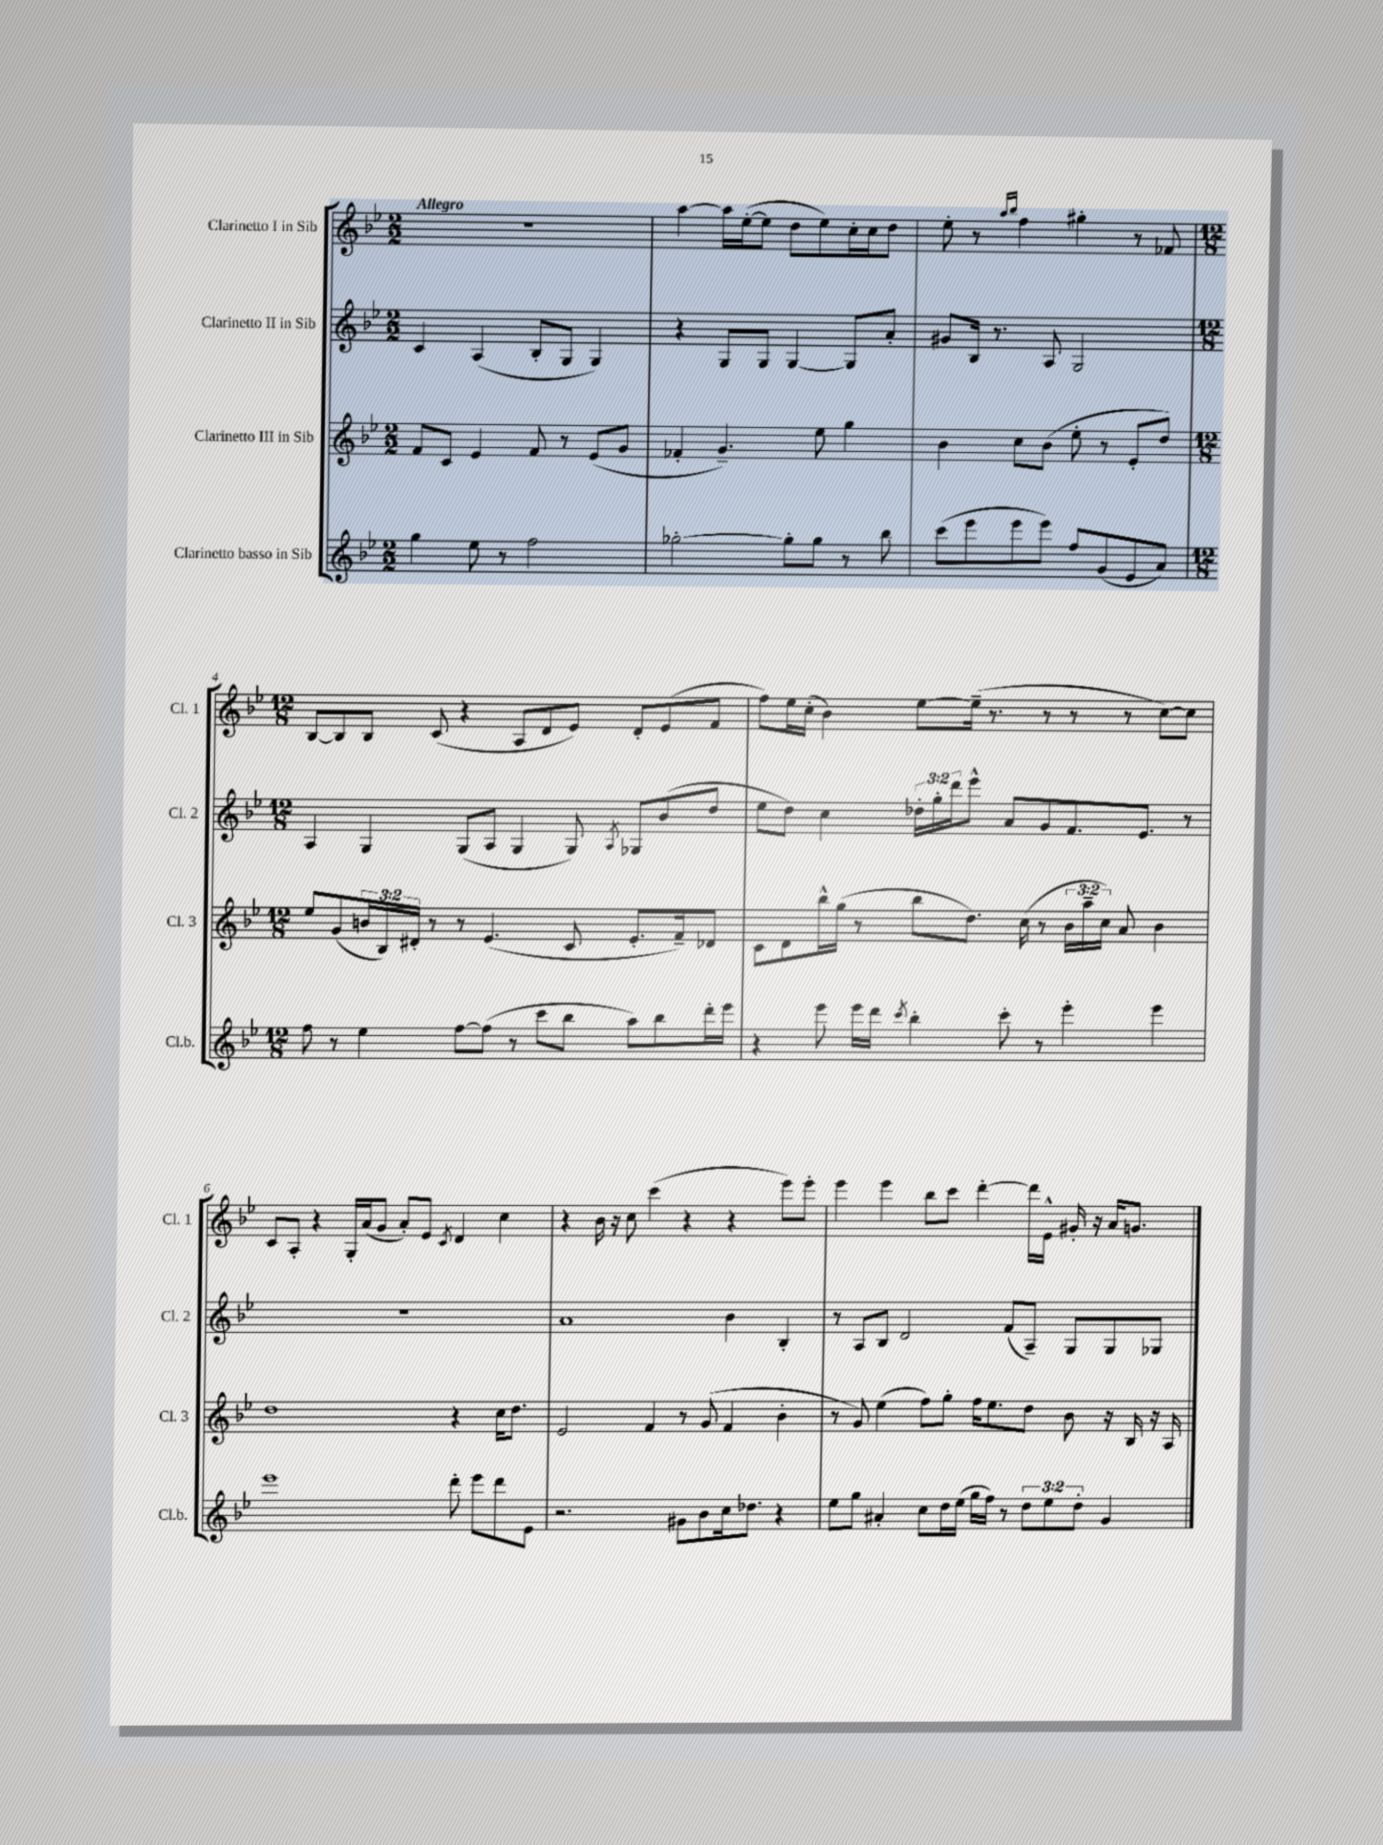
<<
\new StaffGroup <<
\new Staff = "s0" \with { instrumentName = "Clarinetto I in Sib" shortInstrumentName = "Cl. 1" } {
    \clef treble \key bes \major \numericTimeSignature \time 2/2 \tempo "Allegro"
    r1 |
    a''4~ a''16 ees''16~-.( ees''8 d''8 ees''8) c''16-. c''16 d''8 |
    ees''8-. r8 \grace { a''16 bes''16 } f''4 gis''4-. r8 fes'8 |
    \numericTimeSignature \time 12/8 bes8~ bes8 bes8 c'8( r4 a8 d'8 ees'8) d'8-. ees'8( f'8 |
    f''8) ees''16 c''16-.( bes'4) ees''8~ ees''16--( r8. r8 r8 r8 c''8~) c''8 |
    c'8 a8-. r4 g16-. a'16( g'8 a'8-.) ees'8 \acciaccatura { c'8 } d'4 c''4 |
    r4 bes'16 r16 c''8 c'''4( r4 r4 ees'''8) ees'''8-. |
    ees'''4 ees'''4 bes''8 c'''8 d'''4~-. d'''16 ees'16-^ gis'16-. r16 a'16 g'8. \bar "|." |
}
\new Staff = "s1" \with { instrumentName = "Clarinetto II in Sib" shortInstrumentName = "Cl. 2" } {
    \clef treble \key bes \major \numericTimeSignature \time 2/2 \override Staff.TupletNumber.text = #tuplet-number::calc-fraction-text
    c'4 a4( bes8-. g8 g4) |
    r4 g8 g8 g4~ g8 a'8-. |
    gis'8 bes16 r8. a8 g2 |
    \numericTimeSignature \time 12/8 a4 g4 g8( a8 g4 g8) \acciaccatura { a8 } ges8 bes'8( d''8 |
    ees''8 d''8) c''4 \tuplet 3/2 { des''16-. g''16-. d'''16 } ees'''8-^ a'8 g'8 f'8. ees'8. r8 |
    R1. |
    a'1 bes'4 bes4-. |
    r8 a8 bes8 d'2 f'8( a8--) g8 g8 ges8 \bar "|." |
}
\new Staff = "s2" \with { instrumentName = "Clarinetto III in Sib" shortInstrumentName = "Cl. 3" } {
    \clef treble \key bes \major \numericTimeSignature \time 2/2 \override Staff.TupletNumber.text = #tuplet-number::calc-fraction-text
    f'8 c'8 ees'4 f'8 r8 ees'8( g'8 |
    fes'4-. g'4.--) ees''8 g''4 |
    bes'4 c''8 bes'8( ees''8-. r8 ees'8-. d''8) |
    \numericTimeSignature \time 12/8 ees''8 g'8( \tuplet 3/2 { b'16 bes16) dis'16-. } r8 r8 ees'4.( c'8 ees'8.-. f'16--) des'8 |
    c'8 d'8 bes''16-^ g''16( r8 bes''8 d''8.) c''16( r8 \tuplet 3/2 { bes'16 a''16-- c''16) } a'8 bes'4 |
    d''1 r4 c''16 d''8. |
    ees'2 f'4 r8 g'8( f'4 bes'4-. |
    r8 g'8) ees''4( f''8) g''8-. f''16 ees''8. d''8 bes'8 r16 bes16 r16 a16 \bar "|." |
}
\new Staff = "s3" \with { instrumentName = "Clarinetto basso in Sib" shortInstrumentName = "Cl.b." } {
    \clef treble \key bes \major \numericTimeSignature \time 2/2 \override Staff.TupletNumber.text = #tuplet-number::calc-fraction-text
    g''4 ees''8 r8 f''2 |
    ges''2~-. ges''8-. ges''8 r8 bes''8 |
    c'''8( ees'''8 ees'''8 ees'''8) f''8 g'8( ees'8 a'8) |
    \numericTimeSignature \time 12/8 f''8 r8 ees''4 f''8~ f''8( r8 c'''8 bes''8 a''8) bes''8 d'''16-. ees'''16 |
    r4 ees'''8 ees'''16 d'''16 \acciaccatura { c'''8 } bes''4-. c'''8-. r8 ees'''4-. ees'''4 |
    ees'''1 d'''8-. ees'''8 d'''8 ees'8 |
    r2. gis'8 bes'8 c''16 des''8. r4 |
    ees''8 g''8 ais'4-. c''8 d''16 ees''16( g''16 f''16) r8 \tuplet 3/2 { d''8 ees''8 d''8-. } g'4 \bar "|." |
}
>>
>>
